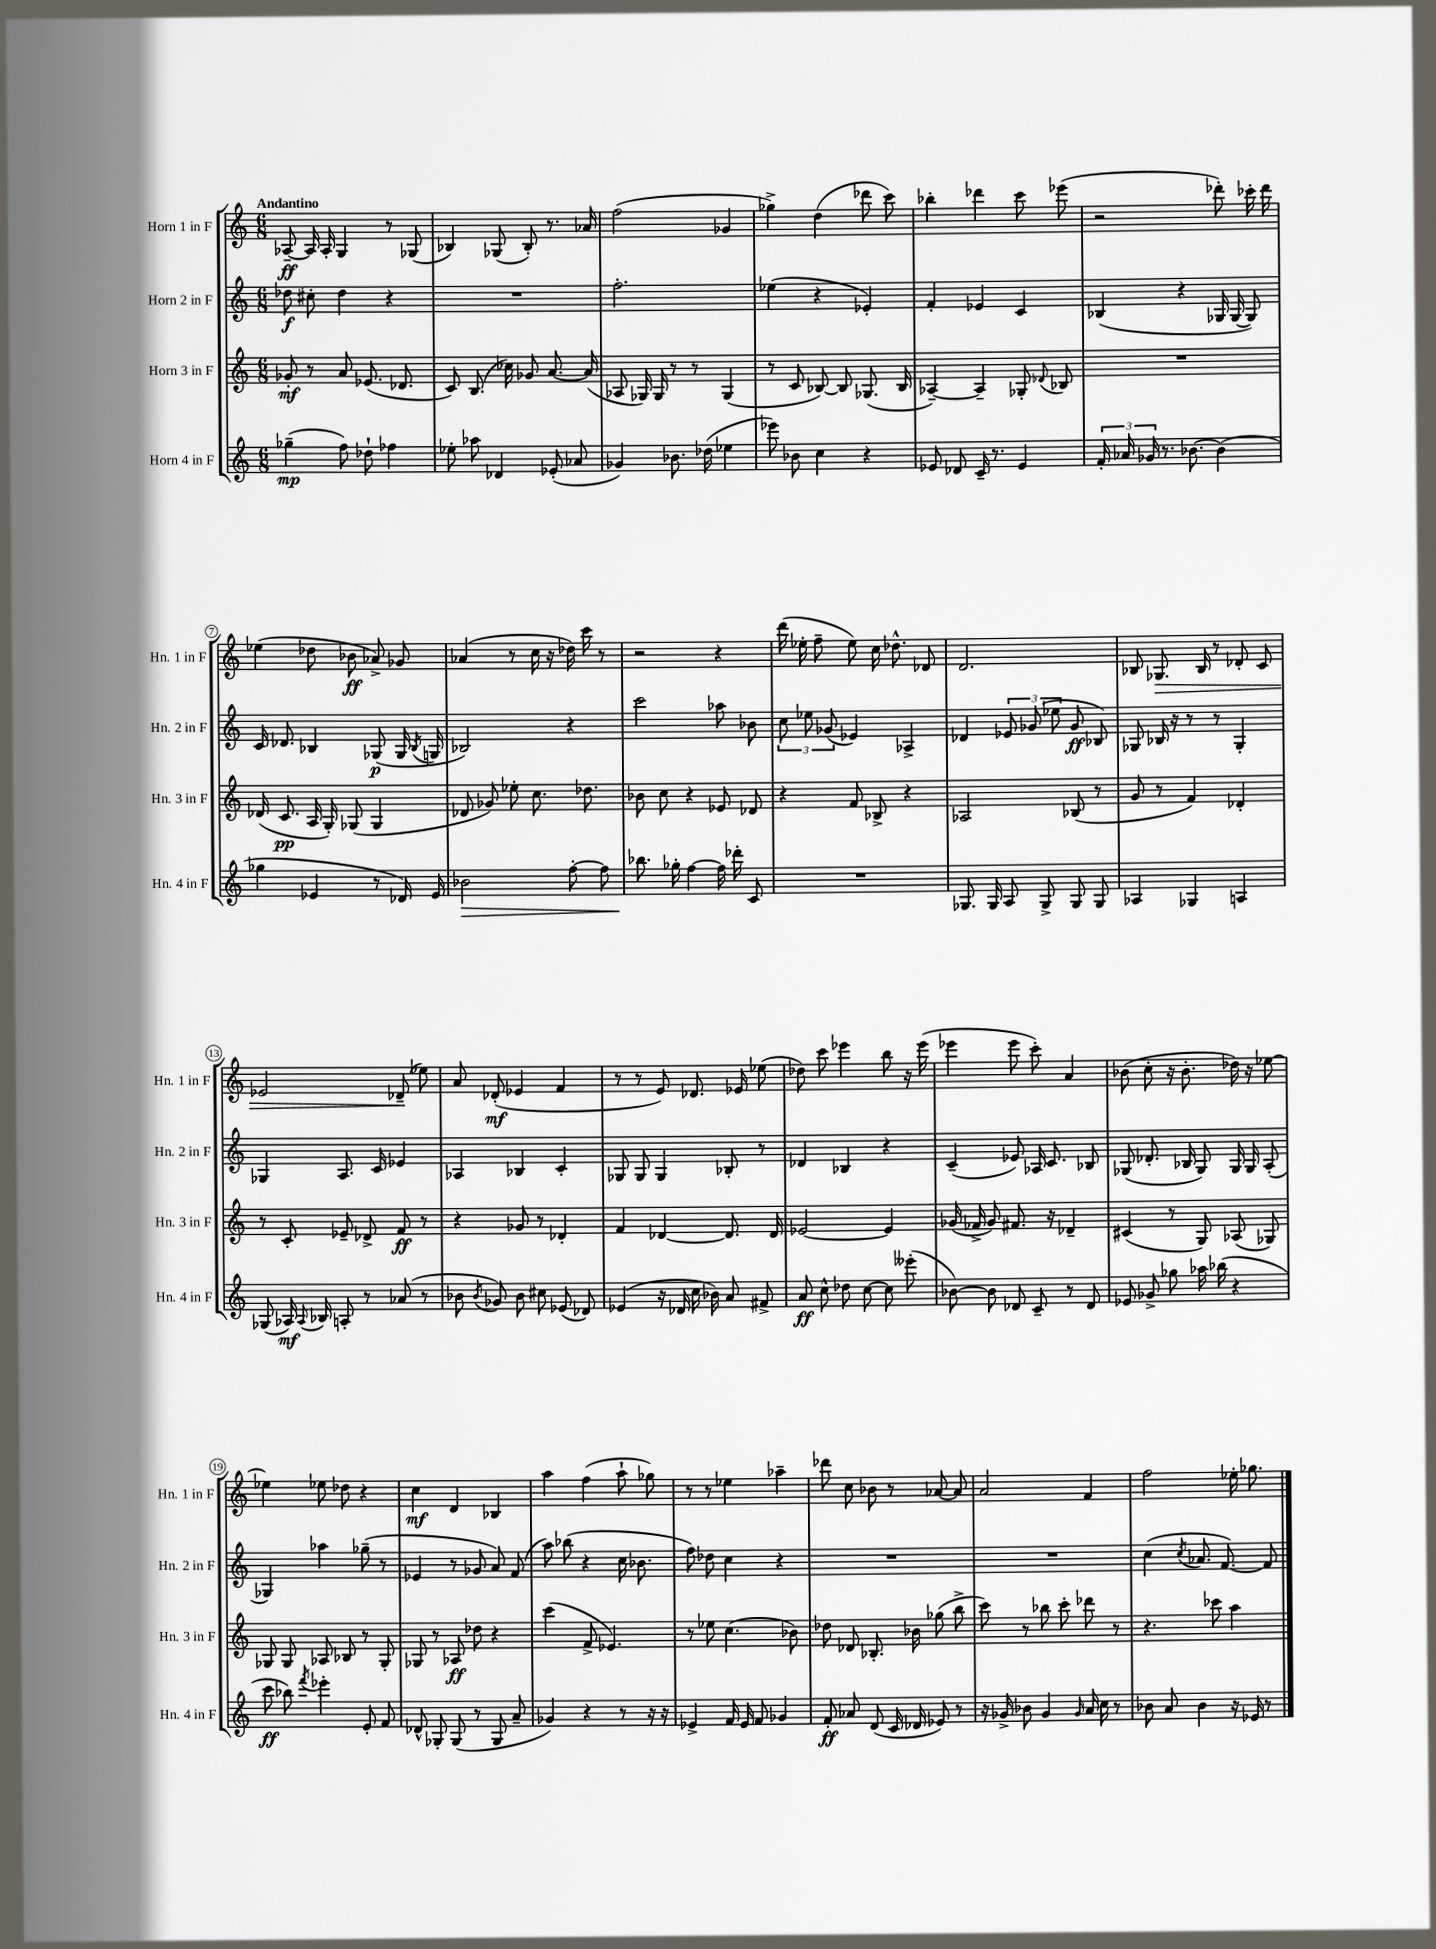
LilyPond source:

<<
\new StaffGroup <<
\new Staff = "s0" \with { instrumentName = "Horn 1 in F" shortInstrumentName = "Hn. 1 in F" } {
    \clef treble \key c \major \numericTimeSignature \time 6/8 \tempo "Andantino"
    \autoBeamOff aes8~--\ff aes16 aes16-. g4 r8 ges8( |
    bes4) ges8( bes8-.) r8. aes'16 |
    f''2( ges'4 |
    ges''4->) d''4( des'''8 c'''8) |
    bes''4-. des'''4 c'''8 ees'''8( |
    r2 des'''8-.) ces'''16-. des'''16 |
    ees''4( des''8 bes'8\ff aes'8->) ges'8 |
    aes'4( r8 c''16 r16 des''16) c'''16 r8 |
    r2 r4 |
    d'''16( ees''16-. f''8-- ees''8) c''16 des''8.-^ des'8 |
    d'2. |
    bes8 ges8.\> bes16 r8 des'8-. c'8 |
    ees'2 des'8--\!( ees''8) |
    a'8 des'8-.\mf( ees'4 f'4 |
    r8 r8 e'8) des'8. ees'16 ees''8( |
    des''8) c'''8 ees'''4 b''8 r16 ees'''16( |
    ees'''4 ees'''8 c'''8-.) a'4 |
    bes'8( c''8-. r16 bes'8.-. des''16) r16 ees''8~ |
    ees''4 ees''8 des''8 r4 |
    c''4\mf d'4 bes4 |
    a''4 f''4( a''8-! ges''8) |
    r8 r8 ees''4 aes''4-- |
    des'''8 c''8 bes'8 r8 aes'8~ aes'8 |
    a'2 f'4 |
    f''2 ees''16-. ges''8. \bar "|." |
}
\new Staff = "s1" \with { instrumentName = "Horn 2 in F" shortInstrumentName = "Hn. 2 in F" } {
    \clef treble \key c \major \numericTimeSignature \time 6/8
    \autoBeamOff des''8\f cis''8-. des''4 r4 |
    R2. |
    f''2.-. |
    ees''4( r4 ees'4-.) |
    f'4-. ees'4 c'4 |
    bes4( r4 ges16 ges16~ ges8) |
    c'16 des'8. bes4 ges8\p( ges16 \acciaccatura { bes8 } g16 |
    bes2) r4 |
    c'''2 aes''8 bes'8 |
    \tuplet 3/2 { c''8 ees''8 ges'8( } ees'4) aes4-> |
    des'4 \tuplet 3/2 { ees'8 ges'8( ees''8 } ges'8\ff bes8) |
    ges8 bes16 r16 r8 r8 ges4-. |
    ges4 a8. c'16 ees'4 |
    aes4 bes4 c'4-. |
    ges8 ges8 ges4 bes8-. r8 |
    des'4 bes4 r4 |
    c'4--( ees'8) aes16 c'8. bes8 |
    ges8( des'8.-. bes16 ges8) ges16 ges16 a8-.( |
    ges4) aes''4 ges''8--( r8 |
    ees'4 r8 ges'8 a'8) f'8( |
    a''8) bes''8( r4 c''16 bes'8. |
    f''8) des''8 c''4 r4 |
    R2. |
    R2. |
    c''4( \acciaccatura { c''8 } aes'8. f'8.~) f'8 \bar "|." |
}
\new Staff = "s2" \with { instrumentName = "Horn 3 in F" shortInstrumentName = "Hn. 3 in F" } {
    \clef treble \key c \major \numericTimeSignature \time 6/8
    \autoBeamOff ges'8-.\mf r8 a'8 ees'8.( des'8. |
    c'8) b8.( ces''16) ges'8 a'8.~ a'16( |
    aes8 ges16) ges16 r8 r8 ges4( |
    r8 c'8 bes8~) bes8 ges8.( bes16 |
    aes4~--) aes4-- ges8-. \appoggiatura { des'8 } bes8 |
    R2. |
    des'16( c'8.\pp a16 g16-.) ges8( ges4 |
    des'8 ges'8) ees''8-. c''8. des''8. |
    bes'8 c''8 r4 ees'8 des'8 |
    r4 f'8 bes8-> r4 |
    aes2 bes8( r8 |
    g'8 r8 f'4) des'4-. |
    r8 c'8-. ees'8-- des'8-> f'8\ff r8 |
    r4 ges'8 r8 des'4-. |
    f'4 des'4~ des'8. des'16 |
    ees'2~ ees'4 |
    ges'16( fes'16-> ges'8) fis'8. r16 des'4-- |
    cis'4( r8 g8) aes8( ges8) |
    ges8 ges8 aes8 bes8 r8 ges8-. |
    ges8 r8 aes8\ff des''8 r4 |
    c'''4( f'8-> ees'4.) |
    r8 ees''8 c''4.( bes'8) |
    des''8 des'8 bes8.-. bes'16 ges''8( b''8-> |
    c'''8) r8 bes''8 c'''8-. des'''8 r8 |
    r4. ces'''8 a''4 \bar "|." |
}
\new Staff = "s3" \with { instrumentName = "Horn 4 in F" shortInstrumentName = "Hn. 4 in F" } {
    \clef treble \key c \major \numericTimeSignature \time 6/8
    \autoBeamOff ges''4--\mp( f''8) des''8-! fes''4 |
    ees''8-. aes''8 des'4 ees'8-.( aes'8 |
    ges'4) bes'8. des''16( ees''4 |
    ees'''8) bes'8 c''4 r4 |
    ees'8 des'8 c'16-- r8. ees'4 |
    \tuplet 3/2 { f'16-. aes'16 ges'16 } r8. bes'8.~ bes'4( |
    ges''4 ees'4 r8 des'16) ees'16 |
    bes'2\> f''8~-. f''8 |
    bes''8.\! ges''16-. f''4~ f''16 des'''16-. c'8 |
    R2. |
    ges8. ges16 a8 ges8-> ges8 ges8 |
    aes4 ges4 a4 |
    ges8( aes16\mf) \appoggiatura { aes8 } bes16 a8-. r8 aes'8( r8 |
    bes'8 \acciaccatura { bes'8 } ges'8) bes'8 cis''8 ees'8( des'8) |
    ees'4( r16 des'16 c''16 bes'16) a'8 fis'8-> |
    a'8\ff c''8-^ des''8 c''8~ c''8 eeses'''8-.( |
    bes'8~) bes'8 des'8 c'8-- r8 des'8 |
    ees'8 ges'8-> ges''8 aes''16 bes''16( r4 |
    c'''8\ff bes''8) \acciaccatura { f'''8 } ees'''4-. e'8-. f'8 |
    des'8-^ ges8-. ges8( r8 ges8 a'8-- |
    ges'4) r4 r8 r16 r16 |
    ees'4-> f'16 ees'16 f'8 ges'4 |
    f'8-.\ff aes'8 d'8( c'16 des'16 ees'8) r8 |
    r16 ges'16-> bes'8 ges'4 \grace { ges'16 } a'16 c''16 r8 |
    bes'8 a'8 bes'4 r16 ees'16 r8 \bar "|." |
}
>>
>>
\layout { \context { \Score \override BarNumber.stencil = #(make-stencil-circler 0.1 0.3 ly:text-interface::print) } }
